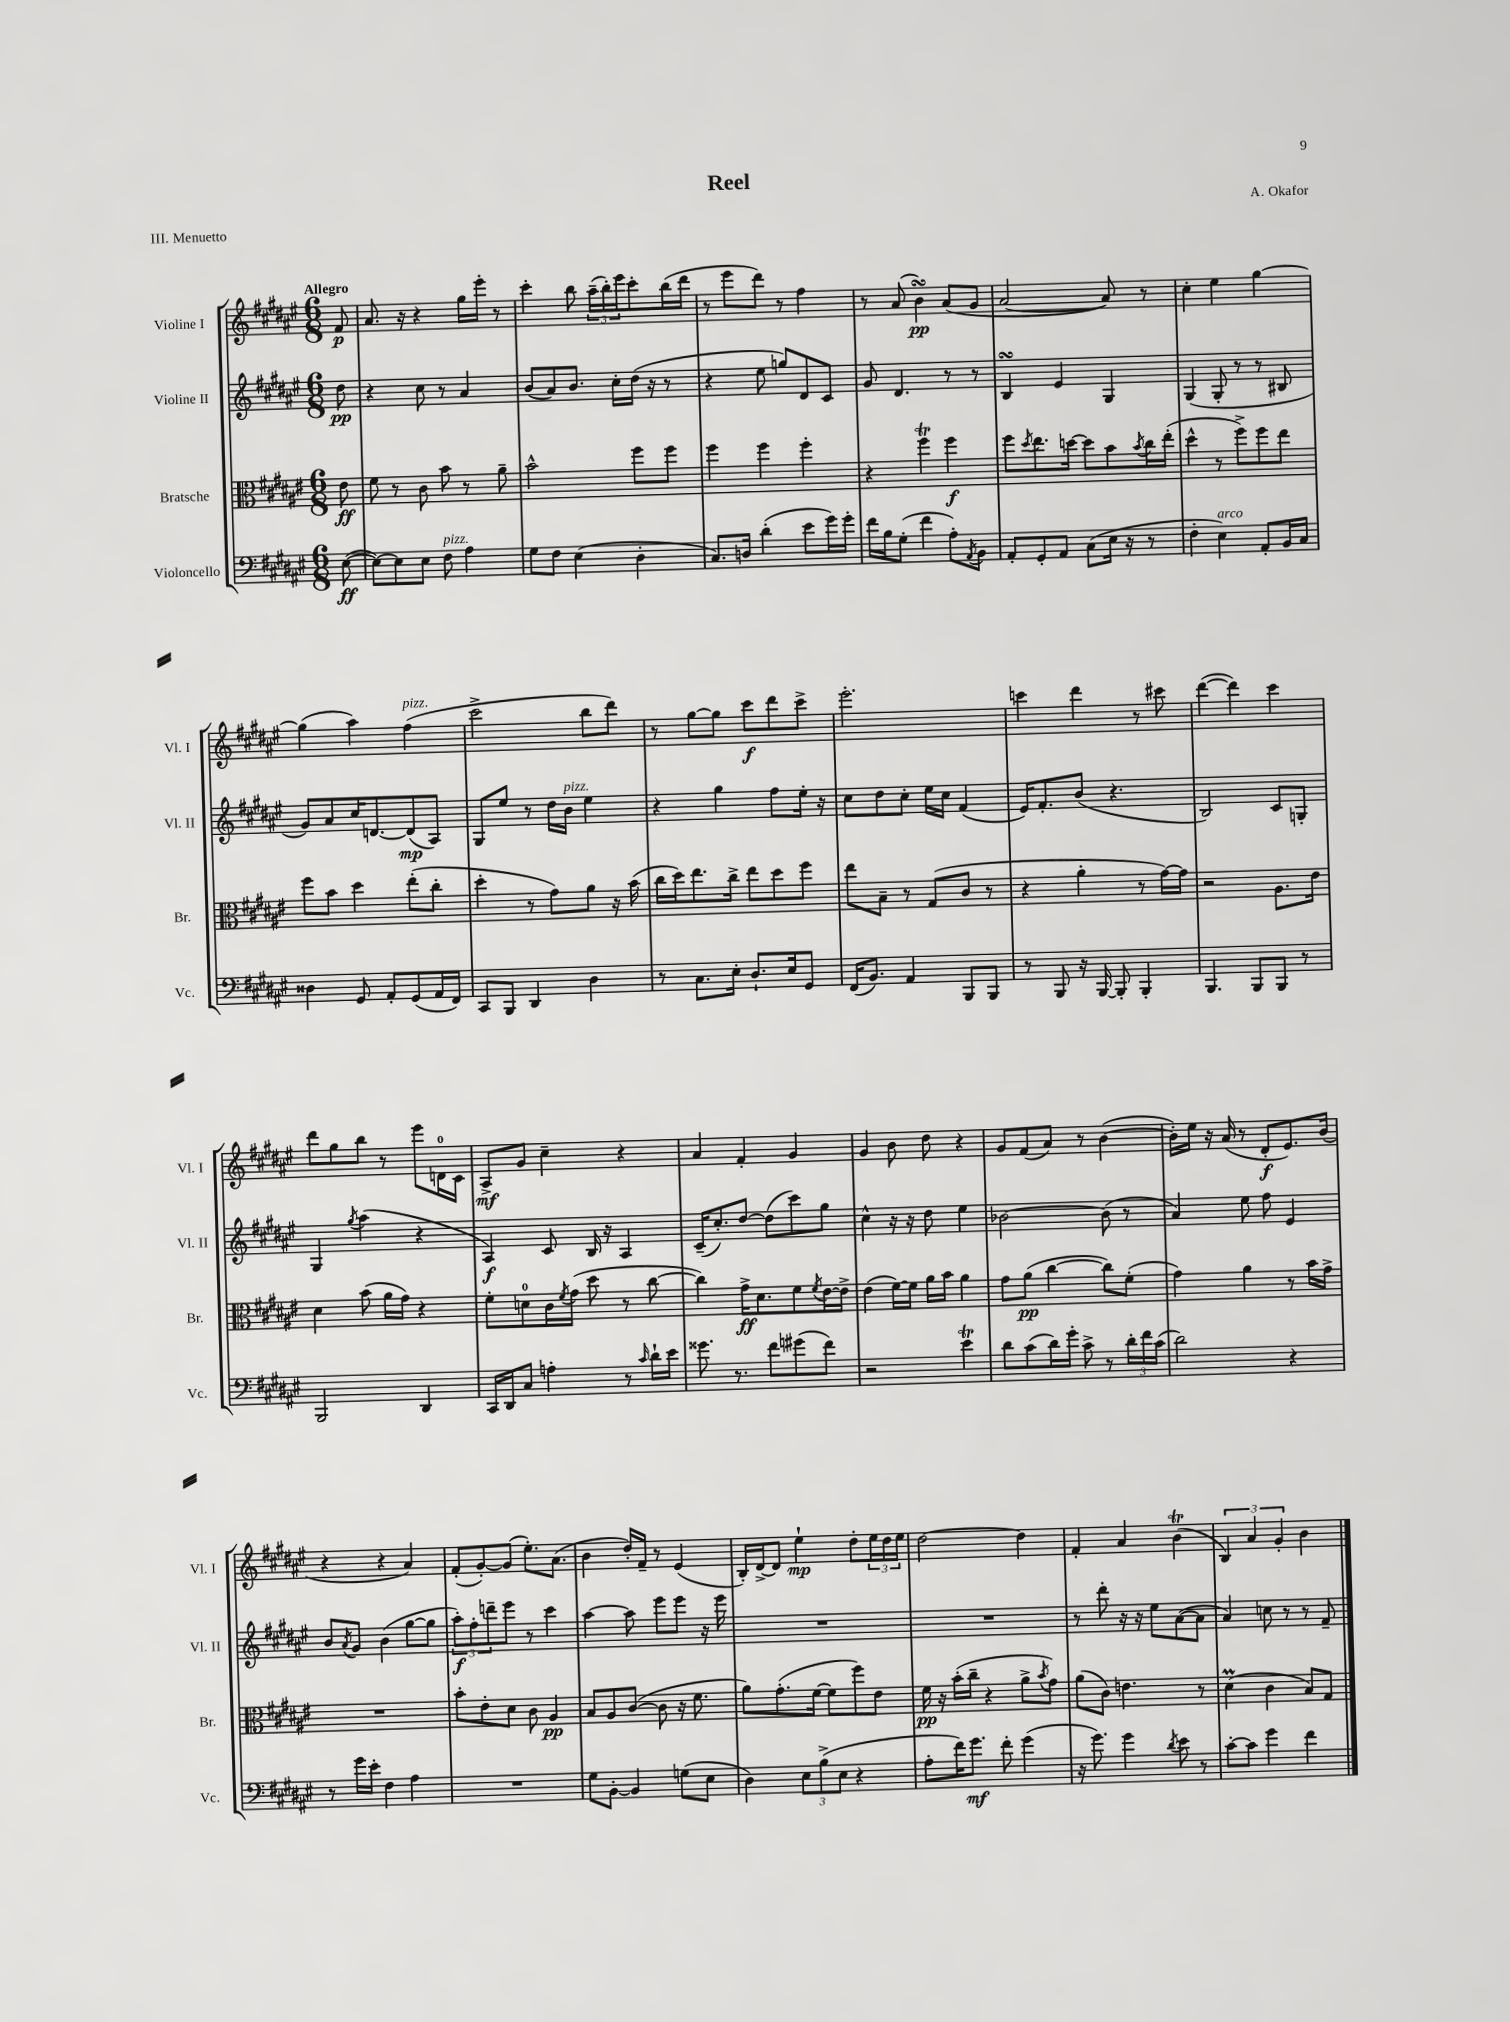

**kern	**kern	**kern	**kern
*staff4	*staff3	*staff2	*staff1
*clefF4	*clefC3	*clefG2	*clefG2
*k[f#c#g#d#a#e#]	*k[f#c#g#d#a#e#]	*k[f#c#g#d#a#e#]	*k[f#c#g#d#a#e#]
*M6/8	*M6/8	*M6/8	*M6/8
([8E#\	8e#\	8dd#\	8f#/
=	=	=	=
8E#\_L)	8f#\	4r	8.a#/
8E#\]	8r	.	.
.	.	.	16r
8E#\J	8c#\	8cc#\	4r
8F#\	8b\	8r	.
4A#\	8r	4a#/	16gg#\LL
.	.	.	16eee#'\JJ
.	8a#~\	.	8r
=	=	=	=
8G#\L	2b^^\	(8b/L	4ccc#'\
8F#\J	.	8a#/)	.
(4E#\	.	8.b/J	8bb\
.	.	.	(24aa#~\LL
.	.	.	24bb'\)
.	.	16cc#'\LL	.
.	.	.	24eee#\J
4D#'\	8ff#\L	(16dd#\JJ	8ccc#'\
.	.	16r	.
.	8ff#\J	8r	(16bb\L
.	.	.	16ddd#\JJ
=	=	=	=
8.C#/L)	4ff#\	4r	8r
.	.	.	8eee#\L
16D/Jk	.	.	.
(4d#'\	4ff#\	8ee#\	8ddd#\J)
.	.	8gg/L)	8r
8e#\L	4ff#'\	8d#/	4ff#\
16g#\L)	.	8c#/J	.
16g#'\JJ	.	.	.
=	=	=	=
16f#\LL	4r	8g#/	8r
16B\J	.	.	.
(8G#'\J	.	4.d#/	(8a#/
4f#\	4ff#\	.	4b\)
8A#'\L)	4ff#\	8r	(8a#/L
8qAA#/	.	.	.
8BB\J	.	8r	8g#/J
=	=	=	=
8AA#'/L	8ff#\L	4B/	[2a#/
.	8qdd#/	.	.
8GG#'/	8.ee#\	.	.
8AA#/J	.	4e#/	.
.	[16dd\Jk	.	.
(8C#\L	8dd\]L	.	.
16E#\Jk	8b\	4G#/	8a#/])
16r	.	.	.
.	8qb/	.	.
8r	16cc#\L	.	8r
.	(16ee#'\JJ	.	.
=	=	=	=
4F#'\	4dd#^^\	(4G#/	4cc#'\
4E#\)	8r	8G#'/	4ee#\
.	8ff#^\L)	8r	.
8AA#'/L	8ff#\	8r	[4gg#\
16BB/L	8ee#\J	8B#/	.
16C#/JJ	.	.	.
=	=	=	=
4D##\	8ff#\L	8g#/L)	(4gg#\]
.	8b\J	8a#/	.
8GG#/	4dd#\	16cc#/K	4aa#\)
.	.	[8.d/	.
8AA#'/L	.	.	.
(8GG#/	(8ee#'\L	(8d/]	(4ff#\
16AA#/L	8cc#'\J	8A#/J)	.
16FF#/JJ)	.	.	.
=	=	=	=
8CC#/L	4dd#'\	8G#/L	2ccc#^\
8BBB/J	.	8ee#/J	.
4DD#/	8r	8r	.
.	8g#\L)	16dd#\LL	.
.	.	16b\JJ	.
4D#\	8a#\J	4ee#\	8bb\L
.	16r	.	8ddd#\J)
.	(16b\	.	.
=	=	=	=
8r	16cc#\LL	4r	8r
.	16dd#\J)	.	.
8.C#\L	8.ee#\	.	[8gg#\L
.	.	4gg#\	8gg#\]J
16E#'\Jk	16cc#^\Jk	.	.
8.D#`/L	8ee#\L	.	8ccc#\L
.	8dd#\	8ff#\L	8ddd#\
16E#/k	.	.	.
8GG#/J	8ff#\J	16ee#'\Jk	8ccc#^\J
.	.	16r	.
=	=	=	=
(16FF#/LK	8ee#\L	8cc#\L	2.eee#'\
8.BB/J)	.	.	.
.	8B~\J	8dd#\	.
4AA#/	8r	8cc#'\J	.
.	(8G#/L	16ee#\LL	.
.	.	16cc#\JJ	.
8BBB/L	8c#/J	(4f#/	.
8BBB/J	8r	.	.
=	=	=	=
8r	4r	16e#/LK)	4ccc\
.	.	8.f#'/	.
8BBB/	.	.	.
16r	4a#'\	(8b/J	4ddd#\
[16BBB/	.	.	.
8BBB'/]	.	4.r	.
4BBB'/	8r	.	8r
.	[16g#\LL)	.	8ccc#\
.	16g#\]JJ	.	.
=	=	=	=
4.BBB/	2r	2B/)	([4ddd#\
.	.	.	4ddd#\])
8BBB/L	.	.	.
8BBB/J	8.A#\L	8c#/L	4ccc#\
8r	.	8G'/J	.
.	16e#\Jk	.	.
=	=	=	=
2BBB/	4d#\	4G#/	8ddd#\L
.	.	.	8gg#\
.	.	8qgg#/	.
.	(8b\	(4aa#\	8bb\J
.	16a#\LL	.	8r
.	16g#\JJ)	.	.
4DD#/	4r	4r	8eee#\L
.	.	.	16d\L
.	.	.	16c#\JJ
=	=	=	=
16CC#/LL	8f#'\L	4A#/)	8A#^/L
16DD#/J	.	.	.
8C#/J	8d\	.	8g#/J
4A'\	16c#\L	8c#/	4cc#~\
.	8qf#/	.	.
.	(16g#\JJ	.	.
.	8dd#\	16B/	.
.	.	16r	.
8r	8r	4A#/	4r
16qqc#/	.	.	.
16d#`\LL	[8cc#\	.	.
16e#\JJ	.	.	.
=	=	=	=
8.g##\	4cc#\])	(16c#~/LK	4a#/
.	.	8.cc#'/)	.
8.r	.	.	.
.	16g#^\LK	[8dd#/J	4f#'/
.	8.d#\	.	.
8f#\L	.	(8dd#\]L	.
(8g#\	8f#\	8ccc#\)	4g#/
.	8qf#/	.	.
8f#\J)	[16e#\L	8gg#\J	.
.	16e#^\]JJ	.	.
=	=	=	=
2r	(4e#\	4cc#^^\	4g#/
.	[16f#\LL)	16r	8b\
.	16f#\]JJ	16r	.
.	16a#\LL	8dd#\	8dd#\
.	16b\JJ	.	.
4e#\	4a#\	4ee#\	4r
=	=	=	=
8d#\L	8g#\L	[2b-\	8g#/L
(8c#\	(8a#\J	.	(8f#/
16d#\L)	[4cc#\	.	8a#/J)
16g#'\JJ	.	.	.
8c#^\	.	.	8r
8r	8cc#\]L)	(8b-\]	([4b\
24d#'\LL	(8f#'\J	8r	.
24f#\	.	.	.
(24c#\JJ	.	.	.
=	=	=	=
2d#\)	4g#\)	4a#/)	16b'\]LL)
.	.	.	16ee#\JJ
.	.	.	16r
.	.	.	(16a#/
.	4a#\	8ee#\	8r
.	.	8ff#\	8d#'/L
4r	8r	4e#/	8.e#/)
.	16b\LL	.	.
.	16g#^\JJ	.	(16b/Jk
=	=	=	=
8r	2.r	8b/L	4r
.	.	8qa#/	.
16g#\LL	.	8g#/J	.
16e#'\JJ	.	.	.
4F#\	.	(4b\	4r
4A#\	.	[8gg#\L	4a#/)
.	.	8gg#\]J	.
=	=	=	=
2.r	8b'\L	12aa#'\L)	(8f#'/L
.	.	12ff#'\	.
.	8e#'\	.	[8g#'/)
.	.	12ddd~\	.
.	8d#\J	8eee#\J	(8g#/]J
.	8c#\	8r	8.ee#'\L)
.	4A#/	4ccc#\	.
.	.	.	(8.a#\J
=	=	=	=
8G#\L	8B/L	[4aa#\	4b\
[8BB'\J	8A#/	.	.
4BB/]	([8c#/J	8aa#\]	16dd#'/LL)
.	.	.	16f#~/JJ
.	8c#\]	8eee#\L	8r
(8G\L	16r	8eee#\J	(4e#/
.	8.f#\	.	.
8E#\J	.	16r	.
.	.	16eee#\	.
=	=	=	=
4D#\)	8a#\L)	2.r	16B'/LL)
.	.	.	[16d#^/J
.	(8.g#'\	.	8d#/]J
12E#\L	.	.	4ee#`\
.	[16f#\Jk	.	.
(12B^\	.	.	.
.	8f#\]L	.	.
12E#\J	.	.	.
4r	8ff#\)	.	8dd#'\L
.	8e#\J	.	24ee#\L
.	.	.	24dd#\
.	.	.	24ee#\JJ
=	=	=	=
8A#'\L	16f#\	2.r	[2dd#\
.	16r	.	.
16f#\K)	(16b'\LL	.	.
8.g#\J	16cc#~\JJ	.	.
.	4r	.	.
8f#'\	.	.	.
(4g#\	8a#^\L	.	4dd#\]
.	8qb/	.	.
.	8g#\J)	.	.
=	=	=	=
16r	(8a#\L	8r	4f#'/
8.g#\)	.	.	.
.	8c#\J)	8ddd#'\	.
4g#\	4.e\	16r	4a#/
.	.	16r	.
.	.	8ee#\L	.
8qd#/	.	.	.
8e#\	.	([8a#\	(4b\
8r	8r	8a#\]J	.
=	=	=	=
[8c#'\L	(4d#\	4a#/)	6B/)
8c#\]J	.	.	.
.	.	.	6a#/
4g#\	4c#\	8cc\	.
.	.	.	6g#'/
.	.	8r	.
4f#\	8B/L)	8r	4b\
.	8G#/J	8f#~/	.
==	==	==	==
*-	*-	*-	*-
